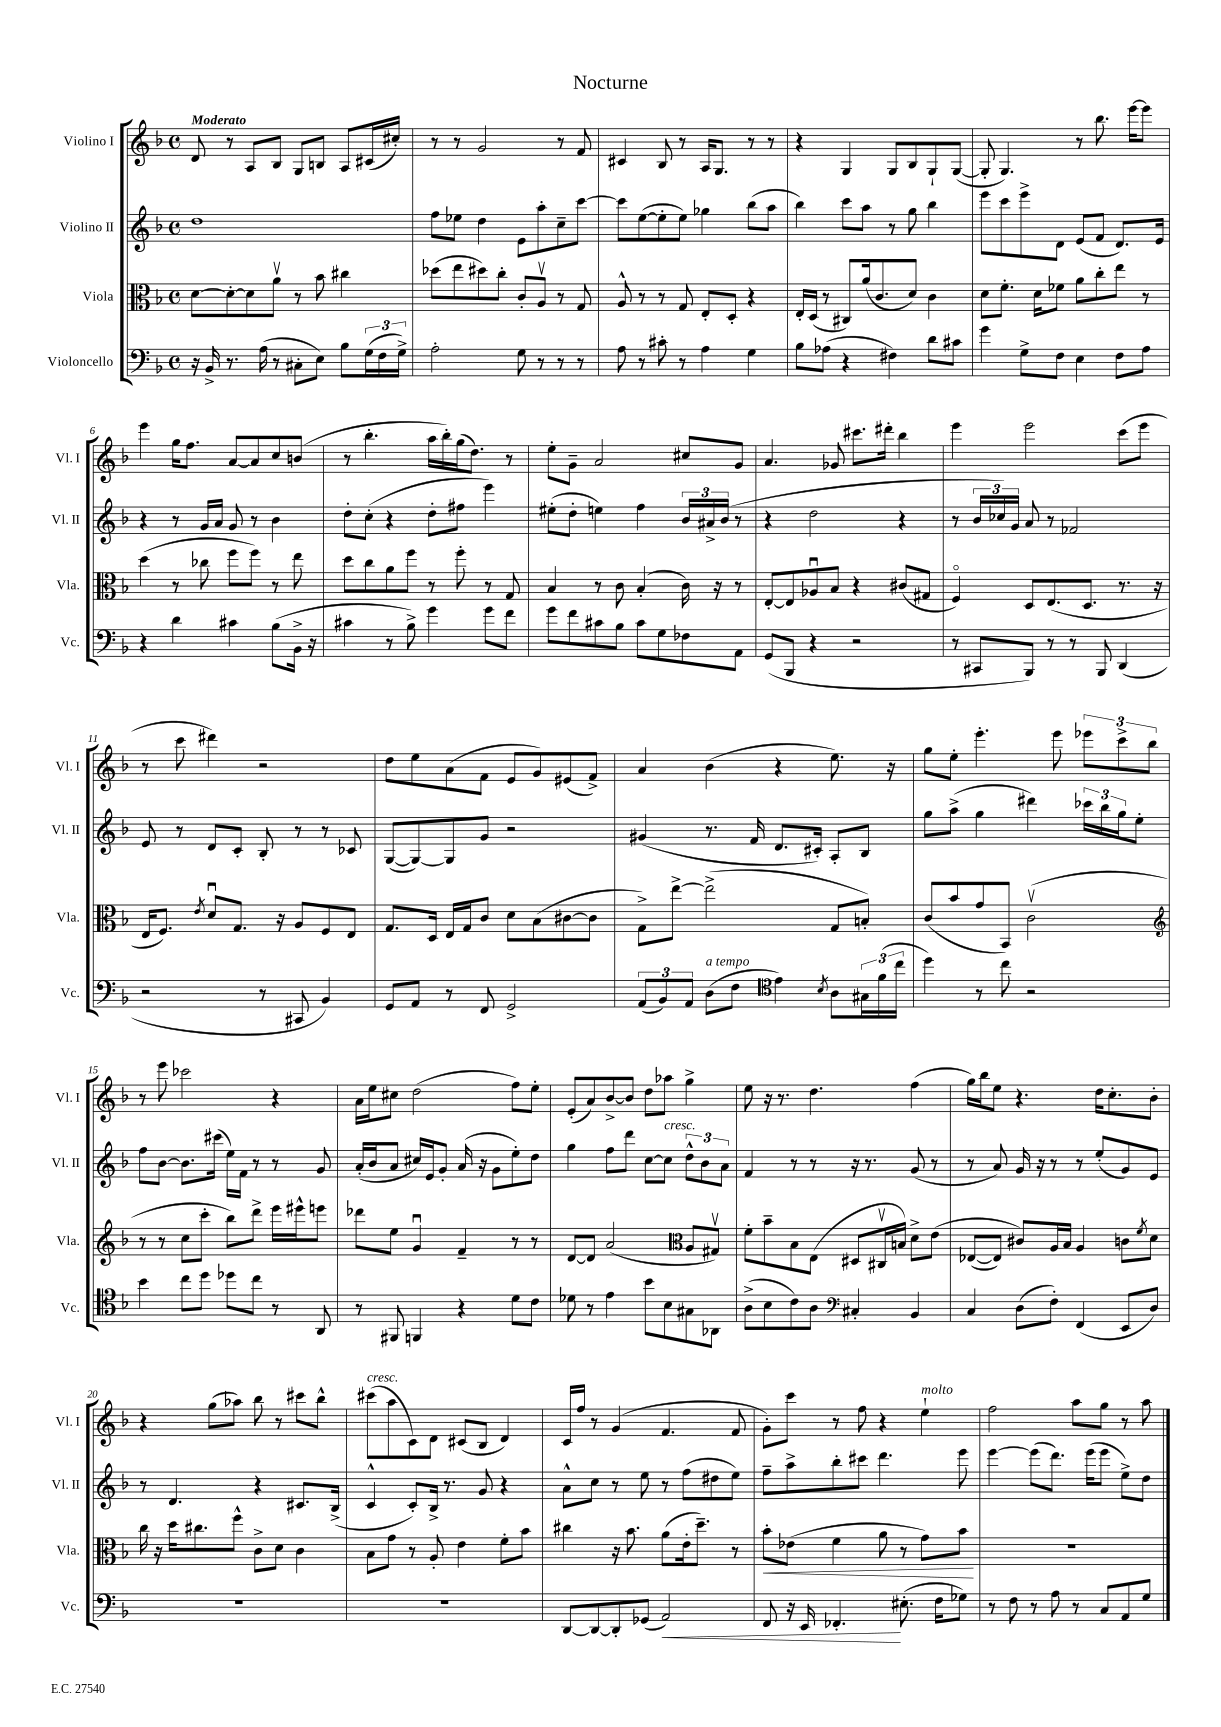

**kern	**kern	**kern	**kern
*staff4	*staff3	*staff2	*staff1
*clefF4	*clefC3	*clefG2	*clefG2
*k[b-]	*k[b-]	*k[b-]	*k[b-]
*M4/4	*M4/4	*M4/4	*M4/4
*met(c)	*met(c)	*met(c)	*met(c)
16r	[8d\L	1dd	8d/
16BB-^/	.	.	.
8.r	8d'\_	.	8r
.	8d\]	.	8A/L
(16A\	.	.	.
8r	8av\J	.	8B-/J
8C#'\L	8r	.	8G/L
8E\J)	8b-\	.	8B/J
8B-\L	4cc#\	.	8A/L
(24G\L	.	.	(16c#/L
24F\	.	.	.
.	.	.	16cc#'/JJ)
24G^\JJ)	.	.	.
=	=	=	=
2A'\	(8dd-\L	8ff\L	8r
.	8ee\	8ee-\J	8r
.	8dd#\)	4dd\	2g/
.	8cc'\J	.	.
8G\	8c'/L	8e\L	.
8r	8Av/J	8aa'\	.
8r	8r	8cc~\	8r
8r	8G/	[8ccc\J	8f/
=	=	=	=
8A\	8A^^/	8ccc\]L	4c#/
8r	8r	([8ee\	.
8c#'\	8r	8ee'\]	8B-/
8r	8G/	8ee\J)	8r
4A\	8E'/L	4gg-\	16A/LK
.	.	.	8.G/J
.	8D'/J	.	.
4G\	4r	(8bb-\L	8r
.	.	8aa\J	8r
=	=	=	=
8B-\L	16E'/LL	4bb-\)	4r
.	(16D/JJ	.	.
(8A-\J	8r	.	.
4r	8C#/L)	8ccc\L	4G/
.	(16a/k	8aa\J	.
.	8.c/	.	.
4F#\)	.	8r	8G/L
.	8d/J)	8gg\	8B-/
8d\L	4c\	4bb-\	8G`/
8c#\J	.	.	([8G/J
=	=	=	=
4g\	8d\L	8eee\L	8G'/]
.	8.f'\J	8ccc\	4.G/)
8G^\L	.	8eee^\	.
.	16d\LK	.	.
8F\J	8f-\J	8d\J	.
4E\	8a\L	(8e/L	8r
.	8cc'\	8f/J	8.bb-\
8F\L	8ee\J	8.d/L)	.
.	.	.	[16eee\LK
8A\J	8r	.	8eee\]J
.	.	16e/Jk	.
=	=	=	=
4r	(4dd\	4r	4eee\
4d\	8r	8r	16gg\LK
.	.	.	8.ff\J
.	8cc-\	16g/LL	.
.	.	16a/JJ	.
4c#\	8ff\L	8g/	[8a/L
.	8ff\J)	8r	8a/]
(8B-\L	8r	4b-\	8cc/
16BB-^\Jk	8ee\	.	(8b/J
16r	.	.	.
=	=	=	=
4c#\	8dd\L	8dd'\L	8r
.	8cc\	(8cc'\J	4.bb-'\
8r	8a\	4r	.
8B-^\)	8ff\J	.	.
4g\	8r	8dd'\L	16aa\LL
.	.	.	16bb-'\)
.	8ff'\	8ff#\J	(16gg\J
.	.	.	8.dd\J)
8g\L	8r	4eee\)	.
8f\J	8G/	.	8r
=	=	=	=
8g\L	4B-/	(8ee#'\L	8ee'\L
8f\	.	8dd'\J	8g~\J
8c#\	8r	4ee\)	2a/
8B-\J	8c\	.	.
8c#\L	(4B-'/	4ff\	.
8G\	.	.	.
8F-\	16c\)	24b-/LL	8cc#/L
.	.	24a#^/	.
.	16r	.	.
.	.	(24b-/JJ	.
8AA\J	8r	8r	8g/J
=	=	=	=
(8GG/L	[8E'/L	4r	4.a/
8BBB-/J	8E/]	.	.
4r	8A-u/	2dd\	.
.	8B-/J	.	8g-/
2r	4r	.	8.ccc#\L
.	.	.	16ddd#'\Jk
.	(8c#/L	4r	4bb-\
.	8G#/J	.	.
=	=	=	=
8r	4Fo/)	8r	4eee\
8CC#/L	.	24b-/LL	.
.	.	24cc-/)	.
.	.	24g/JJ	.
8BBB-/J)	8D/L	8a/	2eee\
8r	(8.E/	8r	.
8r	.	2f-/	.
.	8.D/J	.	.
8BBB-/	.	.	.
(4DD/	8.r	.	(8ccc\L
.	.	.	8eee\J
.	16r	.	.
=	=	=	=
2r	16E/LK	8e/	8r
.	8.F/J)	.	.
.	.	8r	8ccc\
.	8qe/	.	.
.	8du/L	8d/L	4ddd#\)
.	8.G/J	8c'/J	.
8r	.	8B-'/	2r
.	16r	.	.
8CC#/	8A/L	8r	.
4BB-/)	8F/	8r	.
.	8E/J	8c-/	.
=	=	=	=
8GG/L	8.G/L	([8G/L	8dd\L
8AA/J	.	8G/_)	8ee\
.	16D/Jk	.	.
8r	16E/LL	8G/]	(8a\
.	16G/J	.	.
8FF/	8c/J	8g/J	8f\J
2GG^/	8d\L	2r	8e/L
.	(8B-\	.	8g/)
.	[8c#\	.	(8e#/
.	8c#\]J	.	8f^/J)
=	=	=	=
(12AA/L	8G^\L)	(4g#/	4a/
12BB-/)	.	.	.
.	[8ee^\J	.	.
12AA/J	.	.	.
(8D\L	(2ee^\]	8.r	(4b-\
8F\J	.	.	.
.	.	16f/	.
*clefC4	*	*	*
4e\)	.	8.d/L	4r
.	.	16c#'/Jk)	.
8qB-/	.	.	.
8A\L	8G/L	8A'/L	8.ee\)
24G#\L	8B'/J)	8B-/J	.
(24f\	.	.	.
.	.	.	16r
24cc\JJ	.	.	.
=	=	=	=
4dd\)	(8c/L	8gg\L	8gg\L
.	8b-/	(8aa^\J	8ee'\J
8r	8g/	4gg\	4.eee'\
8cc\	8BB-/J)	.	.
2r	(2cv\	4ddd#\)	.
.	.	.	8eee\
.	.	24ccc-\LL	12eee-\L
.	.	24bb-\	.
.	.	24gg\J	12ccc^\
.	.	8ee'\J	.
.	.	.	12bb-\J
=	=	=	=
*	*clefG2	*	*
4b-\	8r	8ff\L	8r
.	8r	[8b-\J	8eee\
8cc\L	8cc\L	8.b-\]L	2ccc-\
8dd\J	8ccc'\J	.	.
.	.	(16ccc#\Jk	.
8dd-\L	8bb-\L)	16ee\LL)	.
.	.	16f\JJ	.
8cc\J	8ddd^\J	8r	.
8r	16eee\LL	8r	4r
.	16eee#^^\J	.	.
8AA/	8eee\J	8g/	.
=	=	=	=
8r	8ddd-\L	(16a'/LL	16a\LL
.	.	16b-/J	16ee\J
8FF#/	8ee\J	8a/J	8cc#\J
4FF/	4gu/	16cc#/LL)	(2dd\
.	.	16e/J	.
.	.	8g'/J	.
4r	4f~/	(16a/	.
.	.	16r	.
.	.	8g\L	.
8d\L	8r	8ee'\)	8ff\L)
8c\J	8r	8dd\J	8ee'\J
=	=	=	=
8d-\	[8d/L	4gg\	(8e'/L
8r	8d/]J	.	8a/)
4e\	(2a/	8ff\L	[8b-^/
.	.	8ddd\J	8b-/]J
8b-\L	.	[8cc\L	8dd\L
8B-\	.	8cc\]J	8aa-\J
*	*clefC3	*	*
8G#\	8A/L	12dd^^\L	4gg^\
.	.	12b-\	.
8AA-\J	8G#v/J)	.	.
.	.	12a\J	.
=	=	=	=
(8A^\L	8f'\L	4f/	8ee\
8B-\	8b-~\	.	16r
.	.	.	8.r
8c\)	8B-\	8r	.
8A\J	(8E\J	8r	4.dd\
*clefF4	*	*	*
4C#'/	8D#/L	16r	.
.	.	8.r	.
.	16C#v/L	.	.
.	16B/JJ)	.	.
4BB-/	8d^\L	(8g/	(4ff\
.	&(8e\J	8r	.
=	=	=	=
4C/	([8E-/L	8r	16gg\LL)
.	.	.	16bb-\J
.	8E-/]J)	8a/)	8ee\J
(8D\L	8c#/L&)	16g/	4.r
.	.	16r	.
8F'\J)	16A/L	8r	.
.	16B-/JJ	.	.
(4FF/	4A/	8r	.
.	.	(8ee'/L	16dd\LK
.	.	.	8.cc'\
8EE/L	8c\L	8g/)	.
.	8qf/	.	.
8D/J)	8d\J	8e/J	8b-'\J
=	=	=	=
1r	16cc\	8r	4r
.	16r	.	.
.	16dd\LK	4.d/	.
.	8.cc#\	.	.
.	.	.	(8gg\L
.	8ff^^\J	.	8aa-\J)
.	8c^\L	4r	8bb-\
.	8d\J	.	8r
.	4c\	8.c#/L	8ccc#\L
.	.	.	8bb-^^\J
.	.	(16B-^/Jk	.
=	=	=	=
1r	8B-\L	4c^^/	(8ccc#\L
.	8g\J	.	8aa\
.	8r	8c'/L)	8c\)
.	8A'/	16B-^/Jk	8d\J
.	.	8.r	.
.	4e\	.	(8c#/L
.	.	8g/	8B-/J
.	8f'\L	4r	4d/)
.	8b-\J	.	.
=	=	=	=
[8DD/L	4cc#\	8a^^\L	16c/LL
.	.	.	16ff/JJ
8DD/_	.	8cc\J	8r
8DD'/]	16r	8r	(4g/
.	8.b-\	.	.
(8GG-/J	.	8ee\	.
2AA/)	(8a\L	8r	4.f/
.	16e'\k	(8ff\L	.
.	8.dd~\J)	.	.
.	.	8dd#\	.
.	8r	8ee\J)	8f/
=	=	=	=
8FF/	8b-'\L	8ff~\L	8g'\L)
16r	(8e-\J	8aa^\	8ccc\J
16EE/	.	.	.
4.FF-'/	4f\	8bb-'\	8r
.	.	8ccc#\J	8ff\
.	8a\	4.ddd\	4r
(8.E#'\	8r	.	.
.	8g\L)	.	4ee`\
16F\LK	.	.	.
8G-\J)	8b-\J	8eee\	.
=	=	=	=
8r	1r	[4eee\	2ff\
8F\	.	.	.
8r	.	(8eee\]L	.
8A\	.	8.ddd\J)	.
8r	.	.	8aa\L
.	.	(16eee\LK	.
8C/L	.	8eee\J	8gg\J
8AA/	.	8ee^\L)	8r
8G/J	.	8dd\J	8aa\
==	==	==	==
*-	*-	*-	*-
